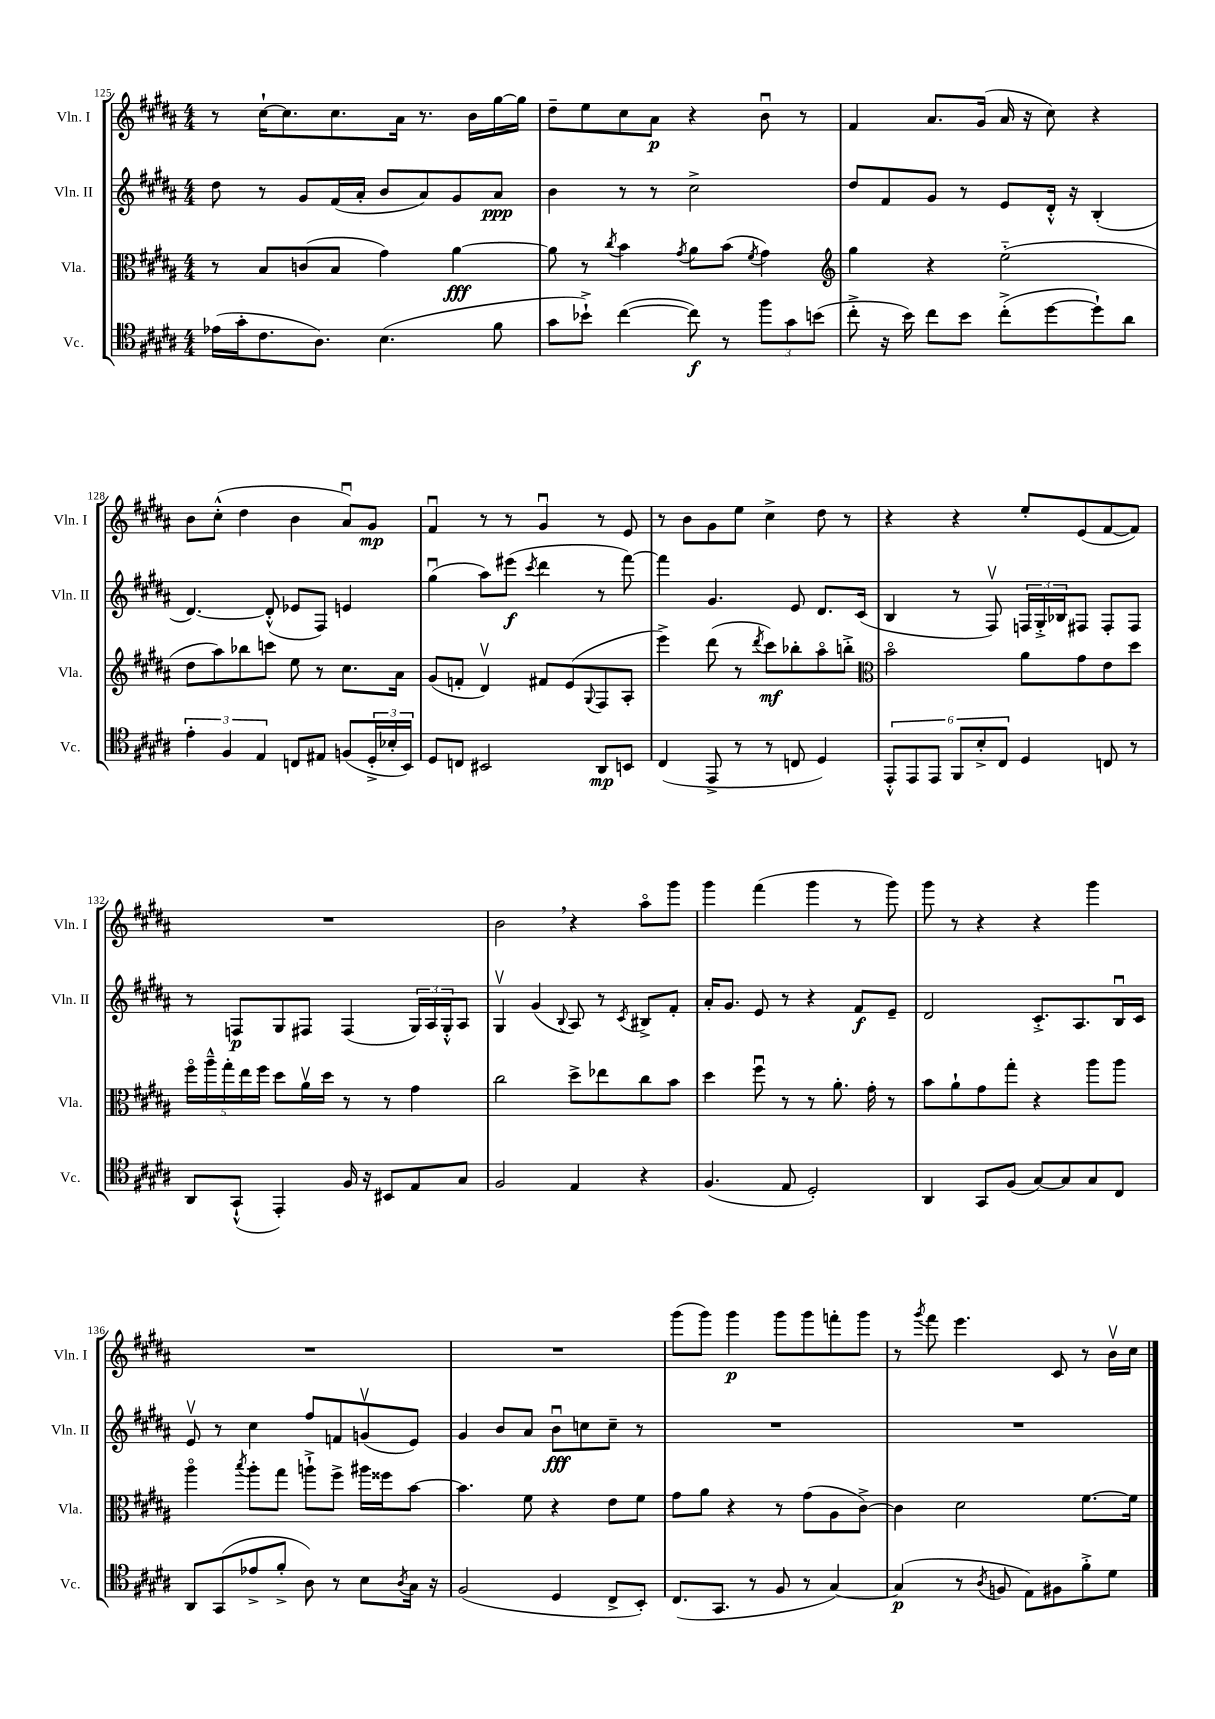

**kern	**kern	**kern	**kern
*staff4	*staff3	*staff2	*staff1
*clefC4	*clefC3	*clefG2	*clefG2
*k[f#c#g#d#a#]	*k[f#c#g#d#a#]	*k[f#c#g#d#a#]	*k[f#c#g#d#a#]
*M4/4	*M4/4	*M4/4	*M4/4
(16e-	8r	8dd#	8r
16g#'	.	.	.
8.c#	8B	8r	[16cc#`
.	.	.	8.cc#]
.	(8c	8g#	.
8.A#)	.	.	.
.	8B	(16f#	8.cc#
.	.	16a#'	.
(4.B	4g#)	8b	.
.	.	.	16a#
.	.	8a#)	8.r
.	[4a#	8g#	.
.	.	.	16b
8f#	.	8a#	[16gg#
.	.	.	16gg#]
=	=	=	=
8g#	8a#]	4b	8dd#~
8b-`^)	8r	.	8ee
.	8qcc#	.	.
([4cc#	4b	8r	8cc#
.	.	8r	8a#
.	8qg#	.	.
8cc#])	8a#	2cc#^	4r
8r	(8b	.	.
.	8qf#	.	.
12ff#	4g#)	.	8bu
12g#	.	.	.
.	.	.	8r
(12b	.	.	.
=	=	=	=
*	*clefG2	*	*
8cc#'^	4gg#	8dd#	4f#
16r	.	8f#	.
16b)	.	.	.
8cc#	4r	8g#	8.a#
8b	.	8r	.
.	.	.	(16g#
(8cc#'^	(2ee'~	8e	16a#
.	.	.	16r
[8dd#	.	16d#'^^	8cc#)
.	.	16r	.
8dd#`])	.	(4B'	4r
8a#	.	.	.
=	=	=	=
6e'	8dd#	[4.d#)	8b
.	8aa#)	.	(8cc#'^^
6F#	.	.	.
.	8bb-	.	4dd#
6E	.	.	.
.	8ccc	(8d#'^^]	.
8C	8ee	8e-	4b
8E#	8r	8F#)	.
(8F	8.cc#	4e	8a#u)
24D#'^	.	.	8g#
24B-'	.	.	.
.	16a#	.	.
24BB)	.	.	.
=	=	=	=
8D#	(8g#	(4gg#u	4f#u
8C	8f'	.	.
2BB#	4d#v)	8aa#)	8r
.	.	(8eee#	8r
.	.	8qccc#	.
.	8f#	4ddd#	4g#u
.	(8e	.	.
.	8qqG#	.	.
8AA#	8F#	8r	8r
8BB	8A#'	[8fff#)	8e
=	=	=	=
(4C#	4eee^)	4fff#]	8r
.	.	.	8b
8EE^	(8ddd#	4.g#	8g#
8r	8r	.	8ee
.	8qddd#	.	.
8r	8ccc#)	.	4cc#^
8C	8bb-'	8e	.
4D#)	8aa#o	8.d#	8dd#
.	8bb'^	.	8r
.	.	(16c#	.
=	=	=	=
*	*clefC3	*	*
12EE'^^	2bo	4B	4r
12EE	.	.	.
12EE	.	.	.
12FF#	.	8r	4r
12B'^	.	.	.
.	.	8F#v)	.
12C#	.	.	.
4D#	8a#	24F	8ee'
.	.	24G#'^	.
.	.	24B-	.
.	8g#	8F#	(8e
8C	8e	8F#'	[8f#
8r	8dd#	8F#	8f#])
=	=	=	=
8AA#	20ff#o	8r	1r
.	20aa#~^^	.	.
.	20gg#'	.	.
(8GG#`^^	.	8F	.
.	20ee	.	.
.	20ff#	.	.
4EE')	8dd#	8G#	.
.	16a#v	8F#	.
.	16dd#	.	.
16F#	8r	(4F#	.
16r	.	.	.
8BB#	8r	.	.
8E	4g#	24G#)	.
.	.	24A#	.
.	.	24G#'^^	.
8G#	.	8A#	.
=	=	=	=
2F#	2cc#	4G#v	2b
.	.	(4g#	.
.	.	8qqB	.
4E	8dd#^	8A#)	4r
.	8ee-	8r	.
.	.	8qc#	.
4r	8cc#	8B#^	8aa#o
.	8b	8f#'	8ggg#
=	=	=	=
(4.F#	4dd#	16a#'	4ggg#
.	.	8.g#	.
.	8ff#u	8e	(4fff#
8E	8r	8r	.
2D#')	8r	4r	4ggg#
.	8.a#'	.	.
.	.	8f#	8r
.	16g#'	.	.
.	8r	8e~	8ggg#)
=	=	=	=
4AA#	8b	2d#	8ggg#
.	8a#`	.	8r
8GG#	8g#	.	4r
(8F#	8gg#'	.	.
[8G#)	4r	8.c#'^	4r
8G#]	.	.	.
.	.	8.A#	.
8G#	8aa#	.	4ggg#
8C#	8aa#	16Bu	.
.	.	16c#	.
=	=	=	=
8AA#	4aa#o	8ev	1r
(8GG#	.	8r	.
.	8qbb	.	.
8e-^	8aa#'	4cc#	.
8f#'^	8gg#	.	.
8A#)	8aa`^	8ff#	.
8r	8ff#^	8f	.
8B	16aa#	(8gv	.
.	16ff##	.	.
8qA#	.	.	.
16G#	[8b	8e)	.
16r	.	.	.
=	=	=	=
(2F#	4.b]	4g#	1r
.	.	8b	.
.	8f#	8a#	.
4D#	4r	8bu	.
.	.	8cc	.
8C#^	8e	8cc~	.
8BB')	8f#	8r	.
=	=	=	=
(8.C#	8g#	1r	(8ggg#
.	8a#	.	8ggg#)
8.GG#	.	.	.
.	4r	.	4ggg#
8r	.	.	.
8F#	8r	.	8ggg#
8r	(8g#	.	8ggg#
[4G#)	8A#	.	8fff'
.	[8c#^)	.	8ggg#
=	=	=	=
(4G#]	4c#]	1r	8r
.	.	.	8qggg#
.	.	.	8fff#
8r	2d#	.	4.eee
8qA#	.	.	.
8F	.	.	.
8E)	.	.	.
8F#	.	.	8c#
8f#'^	[8.f#	.	8r
8d#	.	.	16bv
.	16f#]	.	16cc#
==	==	==	==
*-	*-	*-	*-
